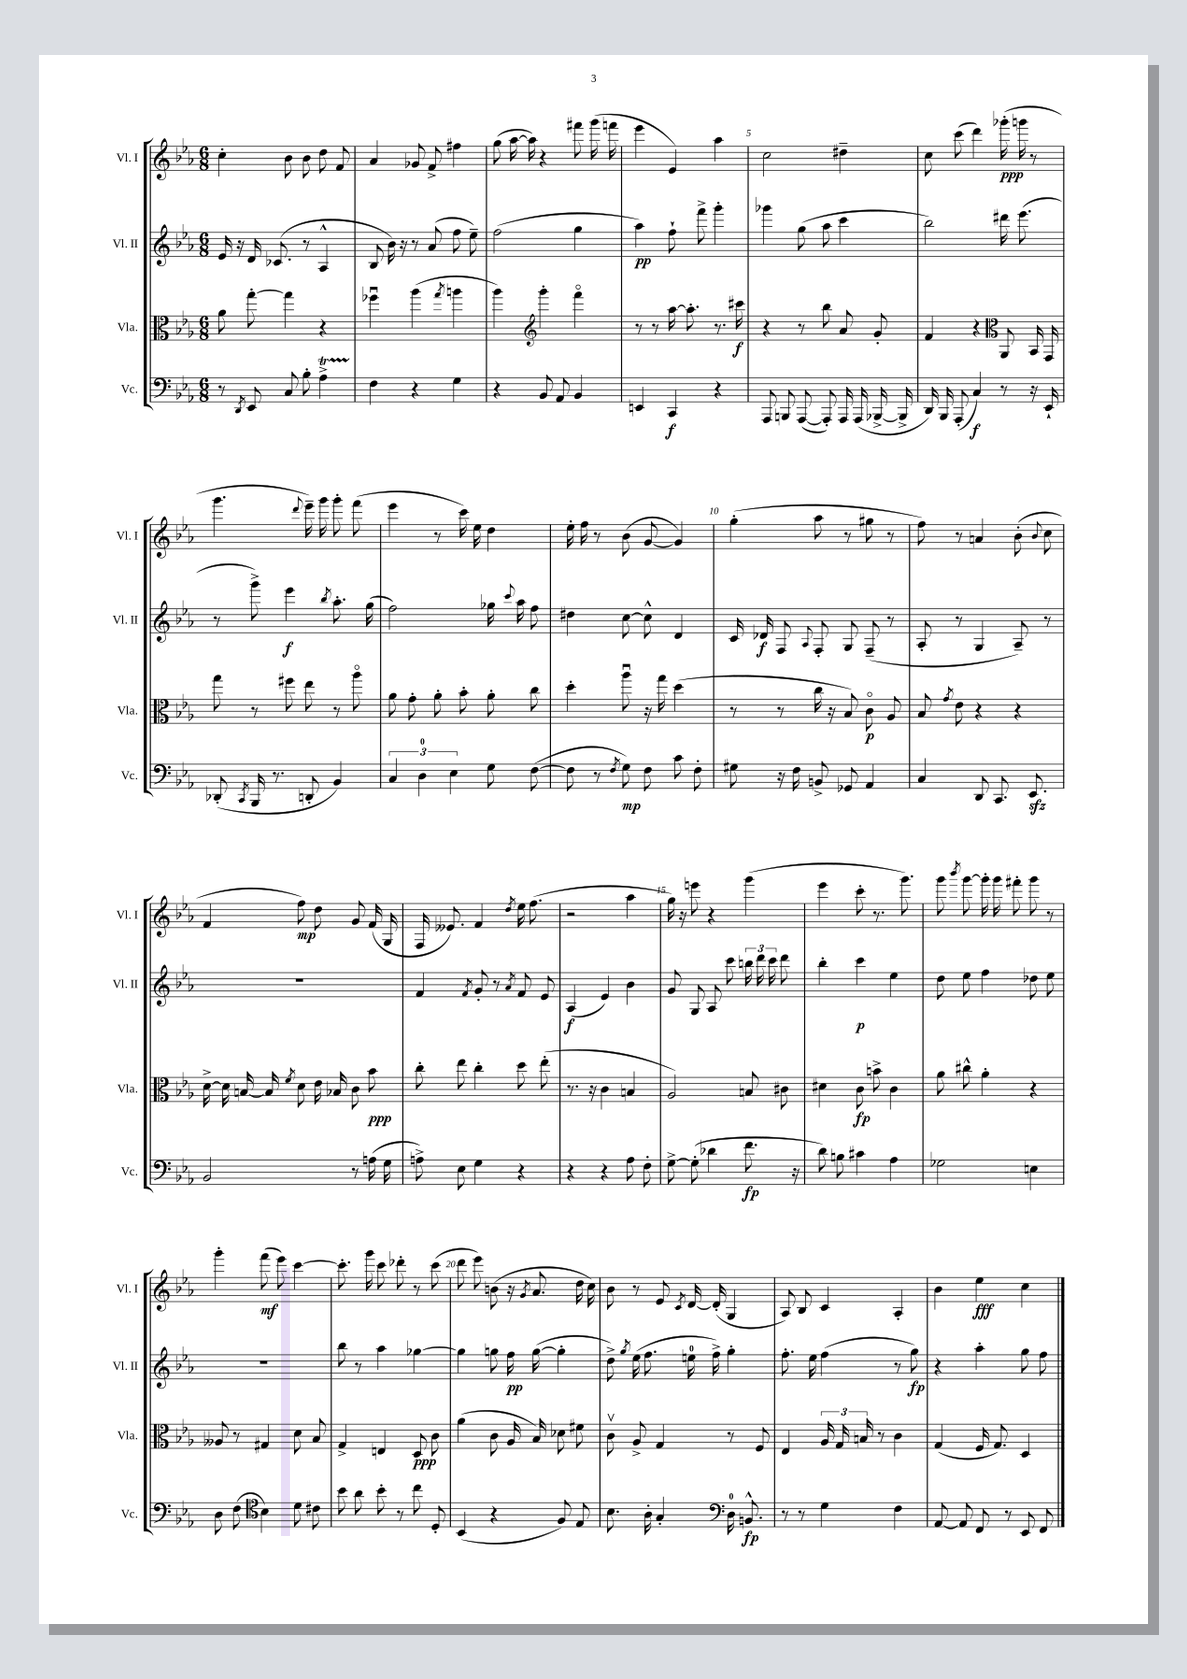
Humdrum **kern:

**kern	**kern	**kern	**kern
*staff4	*staff3	*staff2	*staff1
*clefF4	*clefC3	*clefG2	*clefG2
*k[b-e-a-]	*k[b-e-a-]	*k[b-e-a-]	*k[b-e-a-]
*M6/8	*M6/8	*M6/8	*M6/8
8r	8a-\	16e-/	4cc'\
.	.	16r	.
8qDD/	.	.	.
8EE-/	[8gg'\	16d/	.
.	.	(8.c-/	.
8C/	4gg\]	.	8b-\
8B-'\	.	8r	8b-\
4A-^\	4r	4A-^^/	8dd\
.	.	.	8f/
=	=	=	=
4F\	4ff-u\	8B-/	4a-/
.	.	16b-\)	.
.	.	16r	.
4r	(4aa-\	8r	8g-/
.	.	(8a-/	8f^/
.	8qgg/	.	.
4G\	4aa\	8ff\	4ff#\
.	.	8ee-~\)	.
=	=	=	=
4r	4aa-\)	(2ff\	(8gg\
.	.	.	[16aa-\
.	.	.	16aa-\])
*	*clefG2	*	*
8BB-/	4ggg'\	.	4r
8AA-/	.	.	.
4BB-/	4fffo\	4gg\	8fff#\
.	.	.	(16ggg\
.	.	.	16fff\
=	=	=	=
4EE/	8r	4aa-\)	4eee-\
.	8r	.	.
4CC/	[16aa-\	8ff`\	4e-/)
.	8.aa-'\]	.	.
.	.	8fff^\	.
4r	8.r	4ggg'\	4aa-\
.	16ccc#\	.	.
=	=	=	=
8AAA-/	4r	4ggg-\	2cc\
8BBB/	.	.	.
([8AAA-/	8r	(8gg\	.
8AAA-'/])	8bb-\	8aa-\	.
16AAA-/	8a-/	4ccc\	4dd#~\
(16AAA-/	.	.	.
[16BBB-^/	8g'/	.	.
16BBB-^/]	.	.	.
=	=	=	=
16DD/)	4f/	2bb-\)	8cc\
16BBB-/	.	.	.
(8AAA-'/	.	.	(8ccc\
4C/)	4r	.	4ddd\)
*	*clefC3	*	*
8r	8AA-/	16ddd#\	(16ggg-'\
.	.	(8.eee-\	16ggg\
16r	16BB-/	.	8r
16EE-`/	16GG/	.	.
=	=	=	=
(8DD-'/	8gg\	8r	4.ggg\
8qCC/	.	.	.
16BBB-/	8r	8ggg^\)	.
8.r	.	.	.
.	8ff#\	4eee-\	.
.	.	.	8qqddd/
8DD'/	8ee-\	.	16eee-~\)
.	.	.	16ggg\
.	.	8qbb-/	.
4BB-/)	8r	8.aa-'\	8ggg'\
.	8aa-o\	.	(8fff\
.	.	(16gg\	.
=	=	=	=
6C/	8a-\	2ff\)	4eee-\
.	8g'\	.	.
6D\	.	.	.
.	8a-'\	.	8r
6E-\	.	.	.
.	8b-'\	.	16ccc\)
.	.	.	16ee-\
8G\	8a-'\	16gg-\	4dd\
.	.	8qqccc/	.
.	.	16aa-\	.
([8F\	8cc\	8ff\	.
=	=	=	=
8F\]	4dd'\	4dd#\	16ee-'\
.	.	.	16ff\
8r	.	.	8r
8qF/	.	.	.
8G\)	8aa-u\	[8cc\	(8b-\
8F\	16r	8cc^^\]	[8g/
.	16gg\	.	.
8c\	(4dd\	4d/	4g/])
8F'\	.	.	.
=	=	=	=
8G#\	8r	16c/	(4gg'\
.	.	16d-/	.
16r	8r	8F/	.
16F\	.	.	.
.	.	8qqA-/	.
8BB^/	16cc\	8F'/	8aa-\
.	16r	.	.
8GG-/	8B-/)	8G/	8r
4AA-/	8co\	(8F~/	8gg#\
.	8A-/	8r	8r
=	=	=	=
4C/	8B-/	8A-'/	8ff\)
.	8qg/	.	.
.	8e-\	8r	8r
8DD/	4r	4G/	4a/
8.CC/	.	.	.
.	4r	8A-~/)	(8b-'\
8.EE-/	.	.	.
.	.	.	8qqb-/
.	.	8r	8cc\
=	=	=	=
2BB-/	[16d^\	2.r	4f/
.	16d\]	.	.
.	[16B/	.	.
.	16B/]	.	.
.	8qf/	.	.
.	8d\	.	8ff\)
.	16e-\	.	8dd\
.	16B-/	.	.
8r	8c\	.	8g/
(16A\	8b-\	.	(16f/
16G\	.	.	16G/
=	=	=	=
8A^\)	8cc'\	4f/	16F/
.	.	.	8.e--/)
8E-\	8ee-\	.	.
.	.	8qf/	.
4G\	4cc'\	8g'/	4f/
.	.	8r	.
.	.	8qa-/	8qdd/
4r	8dd\	8f/	16ee-\
.	.	.	(8.ff\
.	(8ee-'\	8e-/	.
=	=	=	=
4r	8.r	(4A-/	2r
.	16r	.	.
4r	4c\	4e-/)	.
8A-\	4B/	4b-\	4aa-\
8F'\	.	.	.
=	=	=	=
[8G^\	2A-/)	8g/	16gg\)
.	.	.	16r
(8G'\]	.	8G/	8eee\
4d-\	.	8A-/	4r
.	.	8ccc\	.
8.f\	8B/	24bb\	(4ggg\
.	.	24ddd\	.
.	.	24ccc\	.
.	8c#\	8ddd\	.
16r	.	.	.
=	=	=	=
8d\)	4d#\	4bb-'\	4eee-\
8B\	.	.	.
4c#\	8c\	4ccc\	8ccc'\
.	8b^\	.	8.r
4A-\	4c\	4ee-\	.
.	.	.	8.ggg\)
=	=	=	=
2G-\	8a-\	8dd\	8ggg\
.	.	.	8qbbb-/
.	8cc#^^\	8ee-\	[8ggg\
.	4a-'\	4ff\	16ggg'\]
.	.	.	16ggg\
.	.	.	8fff#'\
4E\	4r	8dd-\	8ggg\
.	.	8ee-\	8r
=	=	=	=
8D\	8A--/	2.r	4ggg'\
(8F\	8r	.	.
*clefC4	*	*	*
4B-\)	4G#/	.	(8fff\
.	.	.	8eee-\)
8d\	8d\	.	[4ccc\
8c#\	8B-/	.	.
=	=	=	=
8b-\	4G^/	8bb-\	8.ccc'\]
8a-\	.	8r	.
.	.	.	16ggg\
8b-'\	4E/	4aa-\	8ccc\
8r	.	.	8ddd-'\
8cc\	8D/	[4gg-\	8r
8D'/	8c\	.	(8ccc\
=	=	=	=
(4BB-/	(4a-\	4gg-\]	8ddd\
.	.	.	8eee-\)
4r	8c\	8gg\	(8b\
.	16A-/	16ff\	16r
.	.	.	8qg/
.	16B-/)	([16gg\	8.a-/
8F/)	8d-\	4gg'\]	.
8E-/	8f#\	.	16dd\
.	.	.	16cc\)
=	=	=	=
8.B-\	8cv\	8dd^\)	8b-\
.	.	8qgg/	.
.	8A-^/	(16ee-\	8r
16A-'\	.	8.ff\	.
4G'/	4G/	.	8e-/
.	.	.	8qc/
.	.	16ee\	[16d/
.	.	16ff^\)	(16d'/]
*clefF4	*	*	*
16D\	8r	4gg'\	4G/
8.BB^^/	.	.	.
.	8F/	.	.
=	=	=	=
8r	4E-/	8.ff'\	8A-/)
8r	.	.	8B-/
.	.	16ee-\	.
4G\	24A-/	(4ff\	4c/
.	24G/	.	.
.	24B/	.	.
.	8r	.	.
4F\	4c\	8r	4A-'/
.	.	8gg\)	.
=	=	=	=
[8AA-/	(4G/	4r	4b-\
8AA-/]	.	.	.
8FF/	16F/	4aa-'\	4ee-\
.	8.G/)	.	.
8r	.	.	.
8EE-/	4D/	8gg\	4cc\
8FF/	.	8ff\	.
==	==	==	==
*-	*-	*-	*-
